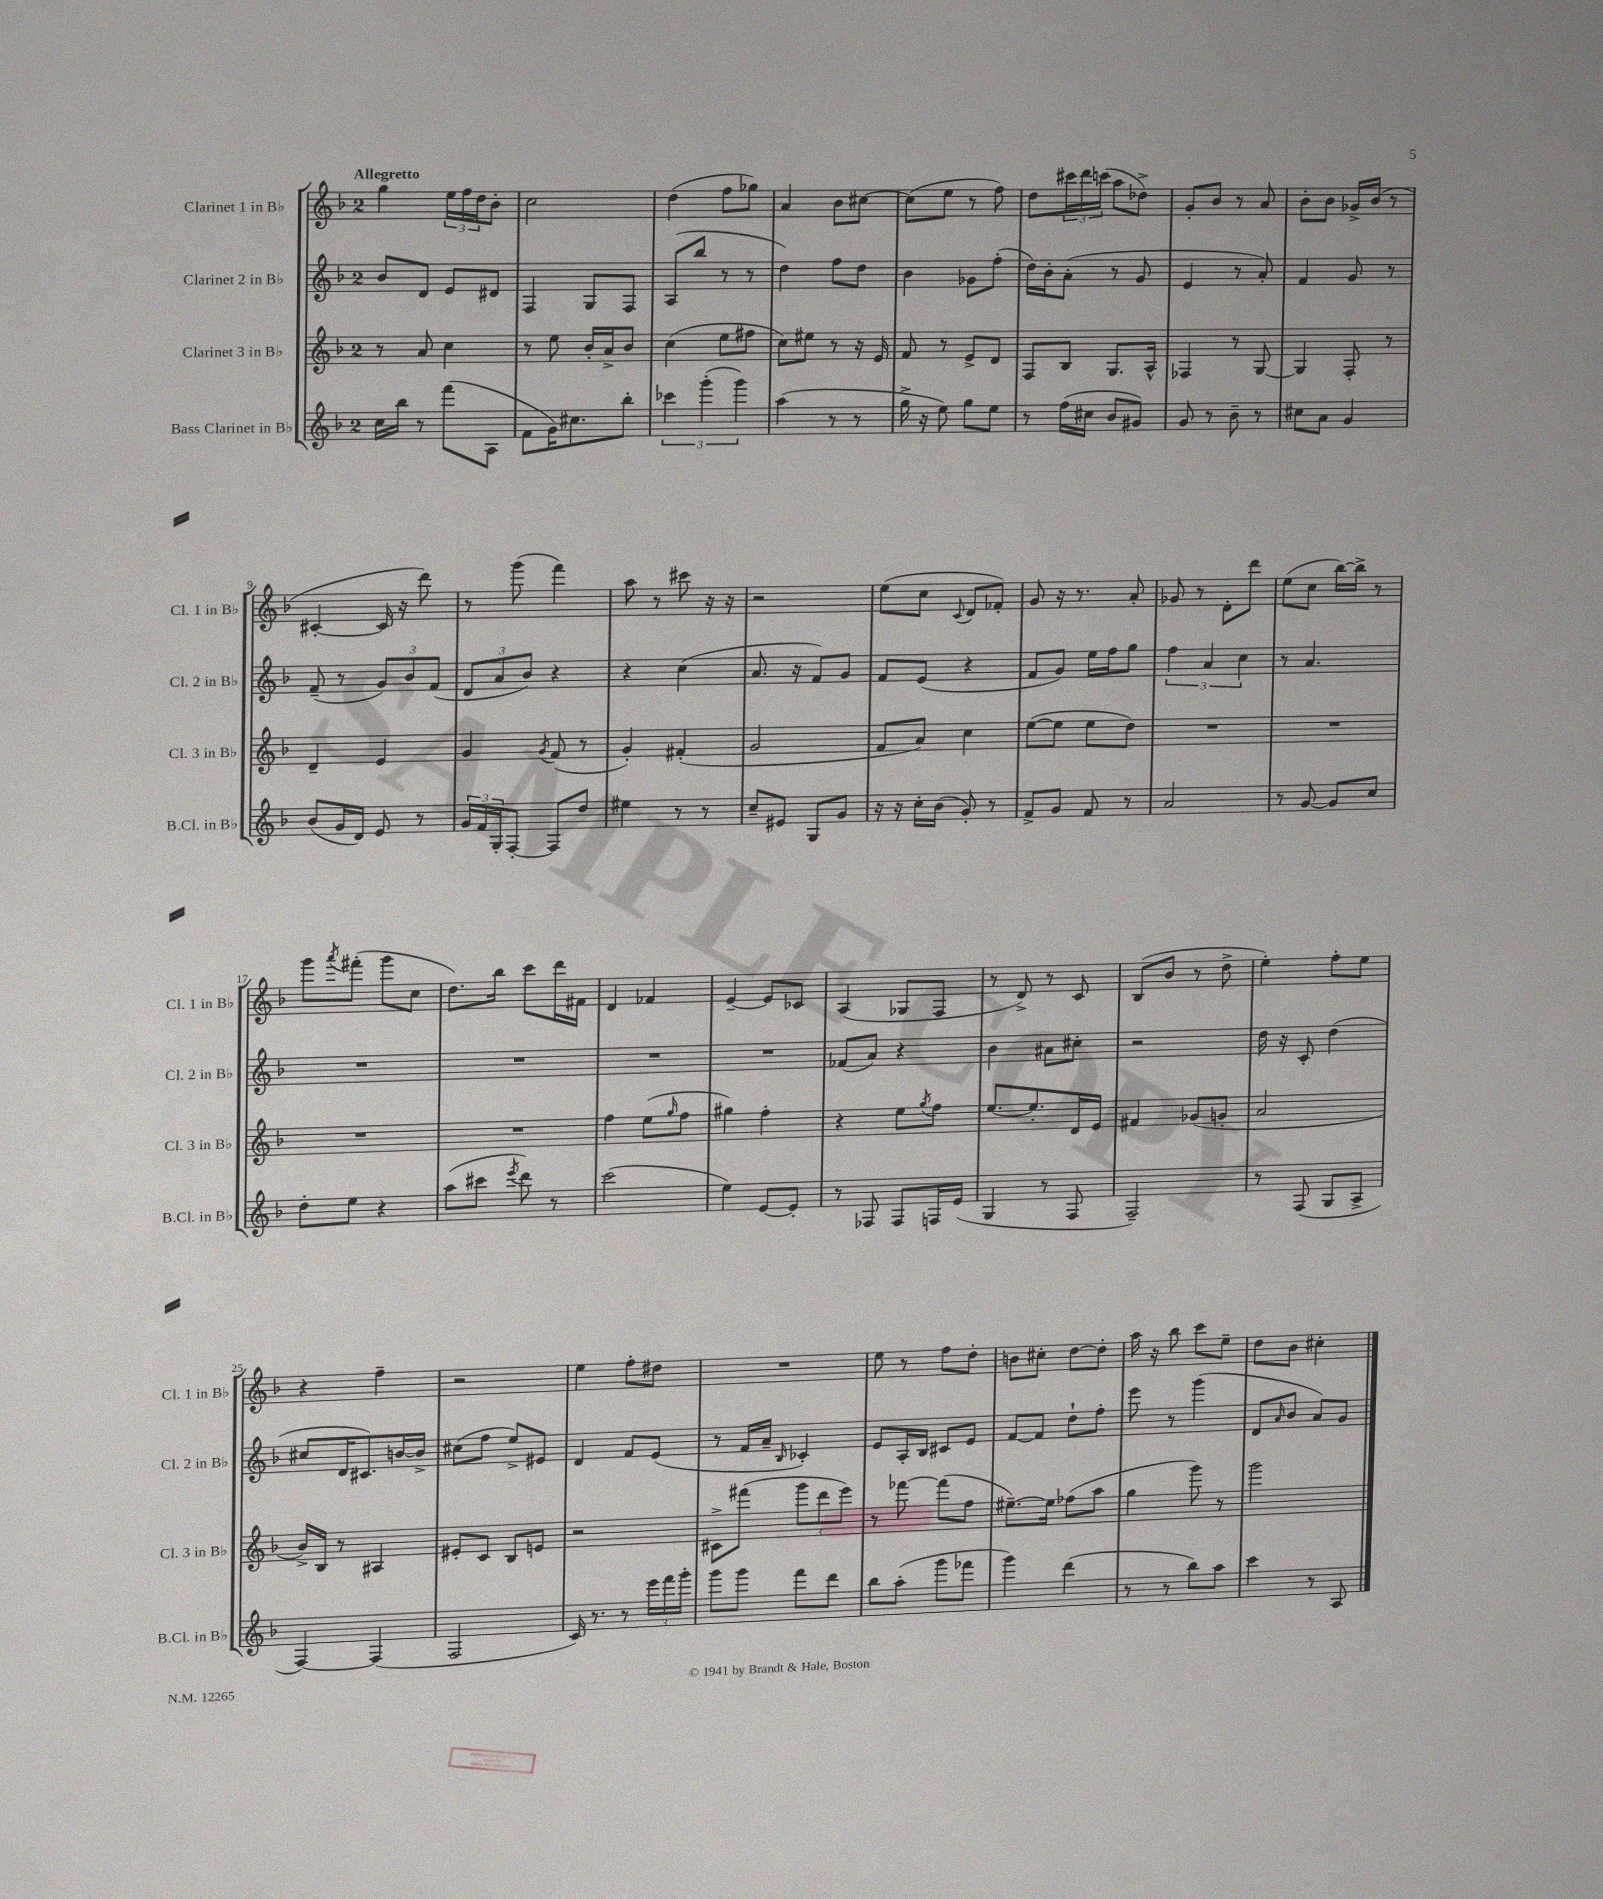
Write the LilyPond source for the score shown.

<<
\new StaffGroup <<
\new Staff = "s0" \with { instrumentName = "Clarinet 1 in Bb" shortInstrumentName = "Cl. 1 in Bb" } {
    \clef treble \key f \major \once \override Staff.TimeSignature.style = #'single-digit \time 2/4 \tempo "Allegretto"
    g''4 \tuplet 3/2 { e''16 f''16 d''16 } bes'8-. |
    c''2 |
    d''4( f''8 ges''8) |
    a'4 bes'8 cis''8~ |
    cis''8( e''8 r8 f''8) |
    d''8 \tuplet 3/2 { cis'''16 d'''16 c'''16( } a''8 des''8->) |
    g'8-. bes'8 r8 a'8 |
    bes'8-. bes'8 ges'16-> bes'16( r8 |
    cis'4~-. cis'16 r16 d'''8) |
    r8 g'''8( f'''4) |
    a''8 r8 cis'''8 r16 r16 |
    r2 |
    e''8( c''8 \appoggiatura { c'8 } d'8 fes'8-.) |
    g'8 r16 r8. a'8-. |
    ges'8 r8 d'8-. d'''8 |
    e''8( c''8 bes''16~) bes''16-> r8 |
    g'''8 \acciaccatura { a'''8 } fis'''8-.( g'''8 c''8 |
    d''8.) bes''16 c'''8 d'''16 fis'16 |
    d'4 fes'4 |
    e'4~-- e'8 ces'8 |
    a4( ges8 f8 |
    r8 d'8->) r8 c'8 |
    bes8( bes'8 r8 d''8-> |
    e''4-.) f''8-. e''8 |
    r4 f''4-- |
    r2 |
    e''4 f''8-. dis''8 |
    R2 |
    e''8 r8 f''8 d''8-. |
    b'8 cis''8-. d''8~ d''8-. |
    a''16 r16 bes''8 c'''8 e''8-- |
    d''8 bes'8 cis''4-. \bar "|." |
}
\new Staff = "s1" \with { instrumentName = "Clarinet 2 in Bb" shortInstrumentName = "Cl. 2 in Bb" } {
    \clef treble \key f \major \once \override Staff.TimeSignature.style = #'single-digit \time 2/4
    bes'8 d'8 e'8 dis'8 |
    f4 g8 f8 |
    a8( bes''8 r8 r8 |
    d''4) f''8 d''8 |
    bes'4 ges'8 f''8-.( |
    d''16) bes'16-. a'8-.( r8 g'8 |
    e'4 r8 a'8-.) |
    f'4 g'8 r8 |
    f'8--( r8 \tuplet 3/2 { g'8) bes'8 f'8( } |
    \tuplet 3/2 { d'8 a'8 bes'8) } r4 |
    r4 c''4( |
    a'8. r16 f'8) g'8 |
    f'8 e'8( r4 |
    f'8 g'8) e''16 f''16 g''8 |
    \tuplet 3/2 { f''4 a'4 c''4 } |
    r8 a'4. |
    R2 |
    R2 |
    R2 |
    R2 |
    fes'8( a'8) r4 |
    bes'4 ais'8 cis''8-. |
    r2 |
    d''16 r16 c'8-. d''4( |
    cis''8 d'16 cis'8.) b'16~ b'16-> |
    cis''8( f''8 e''8->) eis'8 |
    d'4 f'8 e'8( |
    r8 f'16 a'16-- \grace { bes16 } ces'4-.) |
    e'8 a16-. bes16 cis'8 e'8 |
    f'8~ f'8 d''8-! f''8-. |
    e'''8 r8 g'''4( |
    d'8 \grace { a'16 } bes'8 a'8) g'8 \bar "|." |
}
\new Staff = "s2" \with { instrumentName = "Clarinet 3 in Bb" shortInstrumentName = "Cl. 3 in Bb" } {
    \clef treble \key f \major \once \override Staff.TimeSignature.style = #'single-digit \time 2/4
    r8 a'8 c''4 |
    r8 e''8 bes'16-. a'16-> bes'8 |
    c''4( e''8 fis''8 |
    c''8) eis''8 r8 r16 e'16 |
    f'8 r8 e'8-> d'8 |
    f8 bes8 g8. a16-^ |
    fes4 r8 g8~ |
    g4 f8-. r8 |
    d'4-- e'4 |
    g'4 \acciaccatura { g'8 } f'8( r8 |
    g'4-.) fis'4-.( |
    g'2 |
    f'8 a'8) c''4 |
    e''8~( e''8 e''8 d''8) |
    R2 |
    R2 |
    R2 |
    R2 |
    f''4 e''8( \grace { g''16 } f''8 |
    gis''4) f''4-. |
    r4 e''8 \acciaccatura { g''8 } f''8 |
    e''8.~ e''8.-. d'16 e'16 |
    fis'4 ges'8( g'8-. |
    a'2 |
    bes'16->) bes16 r8 ais4 |
    eis'8-. c'8 bes8 e'8 |
    r2 |
    cis'8-> fis'''8( \tuplet 3/2 { g'''8 d'''8 e'''8) } |
    r8 fes'''8~ fes'''8( f''8 |
    eis''8.~--) eis''16 fes''8( a''8 |
    g''4 g'''8) r8 |
    g'''2 \bar "|." |
}
\new Staff = "s3" \with { instrumentName = "Bass Clarinet in Bb" shortInstrumentName = "B.Cl. in Bb" } {
    \clef treble \key f \major \once \override Staff.TimeSignature.style = #'single-digit \time 2/4
    c''16 bes''16 r8 f'''8( a8 |
    f'8 g'16) cis''8. bes''8-. |
    \tuplet 3/2 { ces'''4 g'''4-.( g'''4) } |
    a''4( r8 r8 |
    g''16-> r16 e''8) g''8 e''8 |
    r8 f''16( cis''16 bes'8 gis'8) |
    g'8 r8 bes'8-- r8 |
    cis''8 a'8 g'4 |
    bes'8( g'16 d'16) e'8 r8 |
    \tuplet 3/2 { g'16 f'16 g16-. } f8~-. f8 d''8 |
    eis''4 r8 r8 |
    c''8-- eis'8 g8 g'8 |
    r16 r16 c''16-. bes'16( g'8-.) r8 |
    f'8-> g'8 f'8 r8 |
    a'2 |
    r8 g'8~ g'8 c''8 |
    d''8-. e''8 r4 |
    a''8( cis'''8 \acciaccatura { e'''8 } d'''8) r8 |
    c'''2( |
    e''4) e'8~ e'8-. |
    r8 fes8 fes8 f16 e'16( |
    g4 r8 f8 |
    f2--) |
    r8 f8( g8 a8-> |
    f4~) f4( |
    f2 |
    c'16) r8. r8 \tuplet 3/2 { e'''16 f'''16 g'''16-. } |
    g'''8 g'''8 f'''8 d'''8 |
    bes''8 a''8-.( g'''8 fes'''8 |
    g'''4) d'''4( |
    r8 r8 bes''8) a''8 |
    c'''4 r8 a8 \bar "|." |
}
>>
>>
